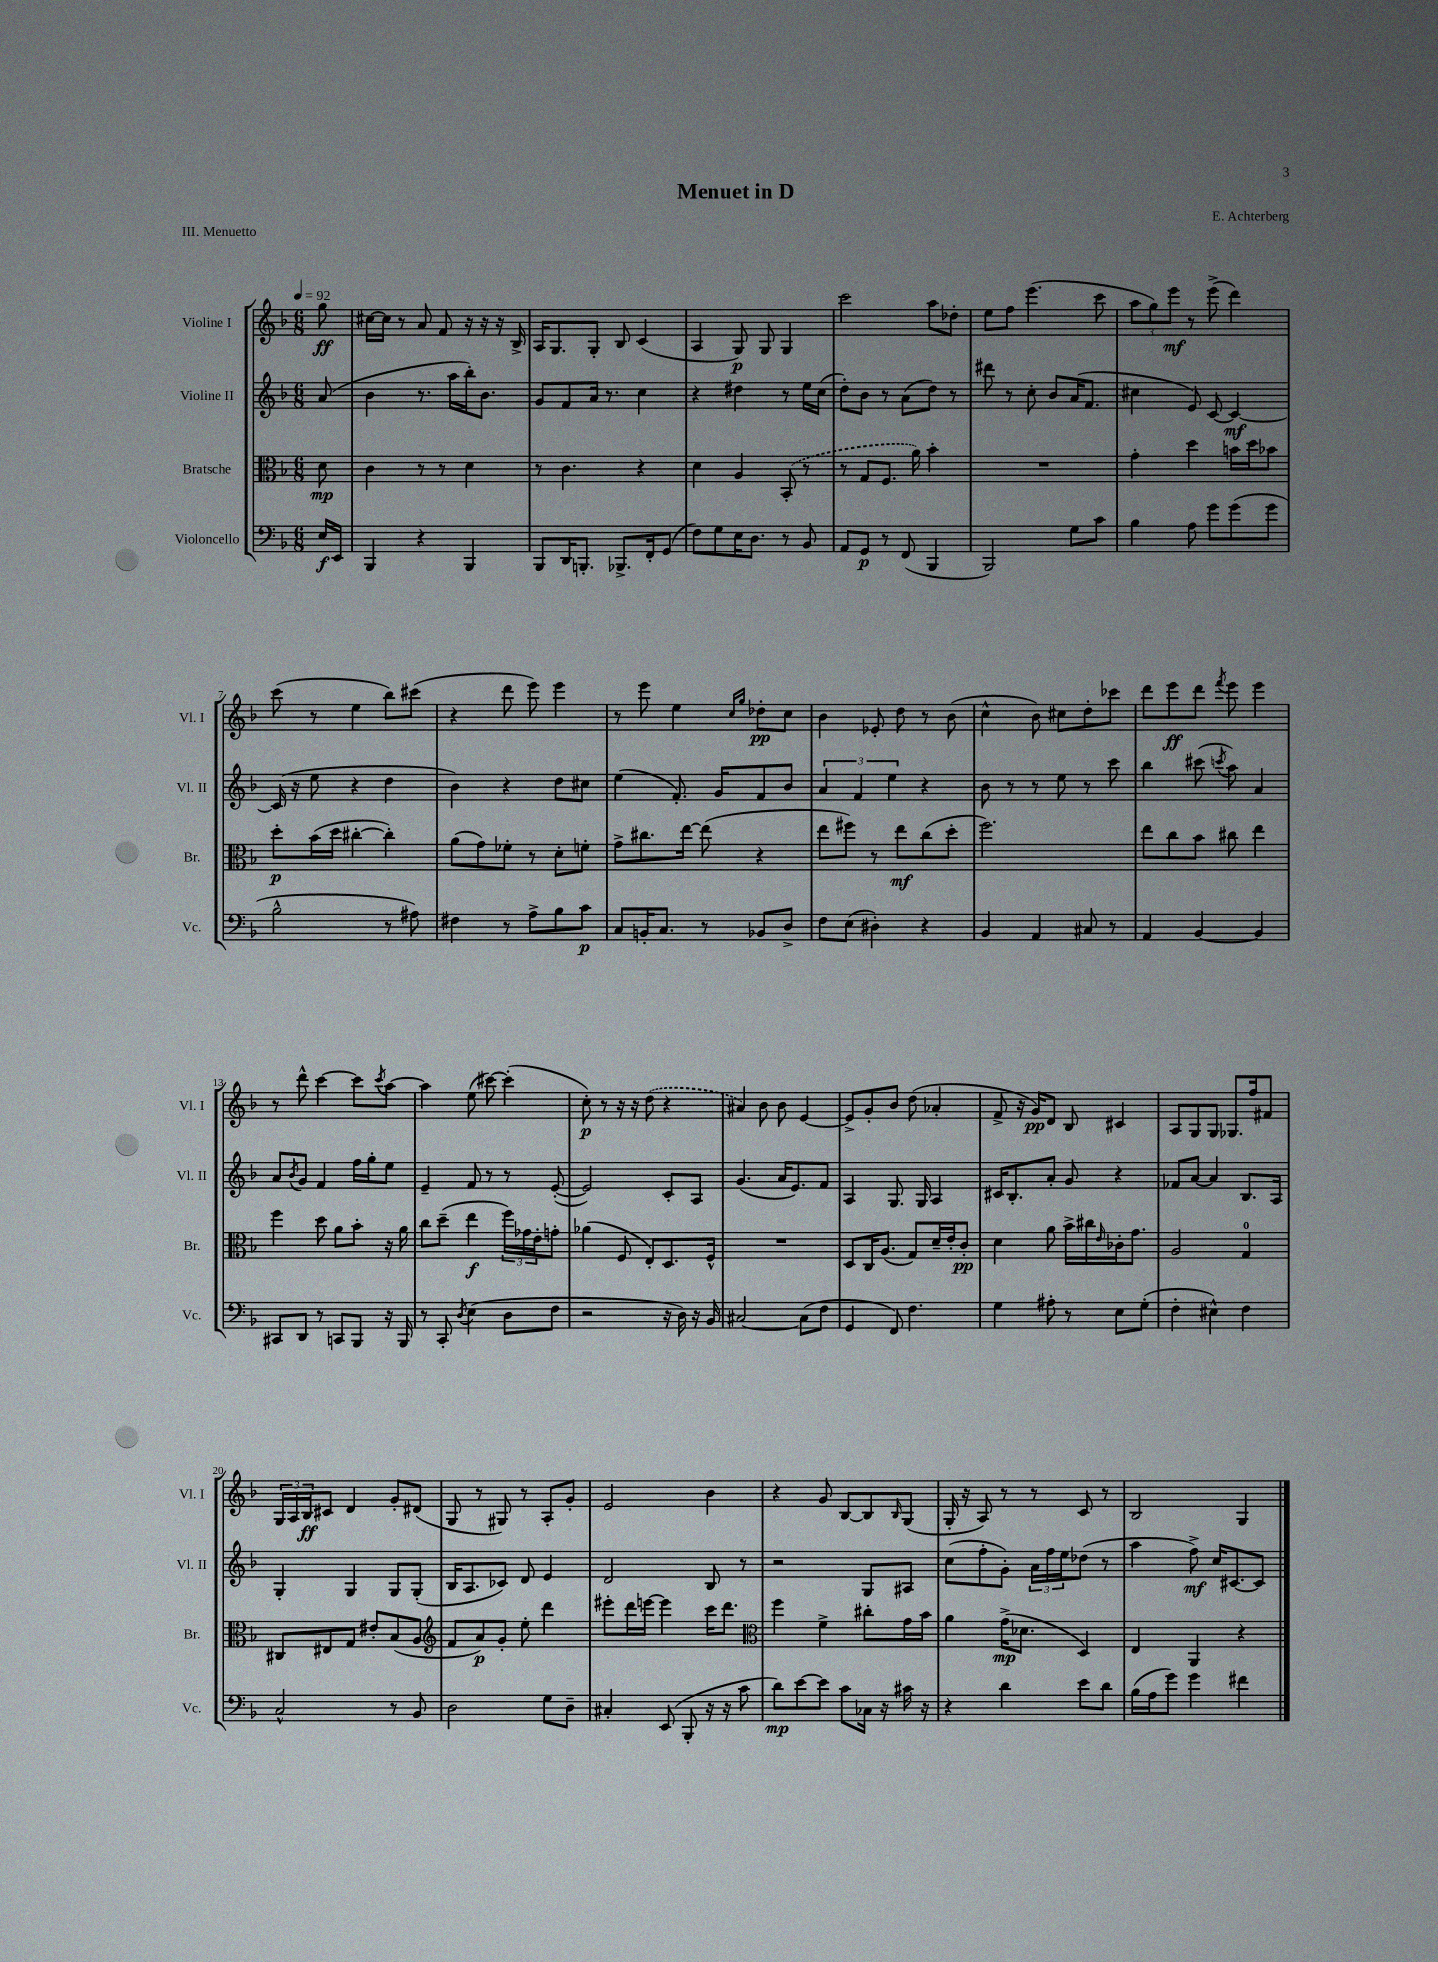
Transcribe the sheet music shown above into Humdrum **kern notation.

**kern	**dynam	**kern	**dynam	**kern	**dynam	**kern	**dynam
*part4	*part4	*part3	*part3	*part2	*part2	*part1	*part1
*staff4	*staff4	*staff3	*staff3	*staff2	*staff2	*staff1	*staff1
*I"Violoncello	*	*I"Bratsche	*	*I"Violine II	*	*I"Violine I	*
*I'Vc.	*	*I'Br.	*	*I'Vl. II	*	*I'Vl. I	*
*clefF4	*	*clefC3	*	*clefG2	*	*clefG2	*
*k[b-]	*	*k[b-]	*	*k[b-]	*	*k[b-]	*
*M6/8	*	*M6/8	*	*M6/8	*	*M6/8	*
*MM92	*	*MM92	*	*MM92	*	*MM92	*
=	=	=	=	=	=	=	=
16E/LL	f	8d\	mp	(8a/	.	8gg\	ff
16EE/JJ	.	.	.	.	.	.	.
=1	=1	=1	=1	=1	=1	=1	=1
4BBB-/	.	4c\	.	4b-\	.	[16cc#X\LL	.
.	.	.	.	.	.	16cc#\JJ]	.
.	.	.	.	.	.	8r	.
4r	.	8r	.	8.r	.	8a/	.
.	.	8r	.	.	.	8f/	.
.	.	.	.	16aa\LL	.	.	.
4BBB-/	.	4d\	.	16bb-'\J)	.	16r	.
.	.	.	.	8.b-\J	.	16r	.
.	.	.	.	.	.	16r	.
.	.	.	.	.	.	16B-^/	.
=2	=2	=2	=2	=2	=2	=2	=2
8BBB-/L	.	8r	.	8g/L	.	16A/KL	.
.	.	.	.	.	.	8.G/	.
16DD/K	.	4.c\	.	8f/	.	.	.
8.BBBn'/J	.	.	.	.	.	.	.
.	.	.	.	16a/Jk	.	8G'/J	.
.	.	.	.	8.r	.	.	.
8.BBB-X^/L	.	.	.	.	.	8B-/	.
.	.	4r	.	4cc\	.	(4c/	.
16FF'/k	.	.	.	.	.	.	.
(8GG/J	.	.	.	.	.	.	.
=3	=3	=3	=3	=3	=3	=3	=3
8F\L)	.	4d\	.	4r	.	4A/	.
8G\	.	.	.	.	.	.	.
16E\K	.	4A/	.	4dd#X\	.	8G/)	p
8.D\J	.	.	.	.	.	.	.
.	.	.	.	.	.	8G/	.
8r	.	(8BB-'/	.	8r	.	4G/	.
8BB-/	.	8r	.	16ee\LL	.	.	.
.	.	.	.	(16cc\JJ	.	.	.
=4	=4	=4	=4	=4	=4	=4	=4
8AA/L	.	8r	.	8dd'\L)	.	2ccc\	.
8GG/J	p	8G/L	.	8b-\J	.	.	.
8r	.	8.F/J	.	8r	.	.	.
(8FF/	.	.	.	(8a\L	.	.	.
.	.	16a\)	.	.	.	.	.
4BBB-/	.	4b-'\	.	8dd\J)	.	8aa\L	.
.	.	.	.	8r	.	8dd-X'\J	.
=5	=5	=5	=5	=5	=5	=5	=5
2BBB-/)	.	2.r	.	8ddd#X\	.	8ee\L	.
.	.	.	.	8r	.	8ff\J	.
.	.	.	.	8cc'\	.	(4.eee\	.
.	.	.	.	8b-/L	.	.	.
8G\L	.	.	.	(16a/K	.	.	.
.	.	.	.	8.f/J	.	.	.
8c\J	.	.	.	.	.	8ccc\	.
=6	=6	=6	=6	=6	=6	=6	=6
4B-\	.	4g'\	.	4cc#X\	.	12aa\L	.
.	.	.	.	.	.	12gg\)	.
.	.	.	.	.	.	12eee\J	mf
8A\	.	4dd\	.	8e/)	.	8r	.
8g\L	.	.	.	[8c/	.	(8eee^\	.
(8g\	.	16bn\LL	.	4c/_	mf	4ddd\)	.
.	.	16dd\J	.	.	.	.	.
8g\J	.	8b-X\J	.	.	.	.	.
!!LO:LB:g=z
=7	=7	=7	=7	=7	=7	=7	=7
2B-^^\	.	8dd'\L	p	(16c/]	.	(8ccc\	.
.	.	.	.	16r	.	.	.
.	.	(16b-\L	.	8ee\	.	8r	.
.	.	16dd\JJ	.	.	.	.	.
.	.	[4cc#X'\	.	4r	.	4ee\	.
8r	.	4cc#'\])	.	4dd\	.	8bb-\L)	.
8A#X\)	.	.	.	.	.	(8ccc#X\J	.
=8	=8	=8	=8	=8	=8	=8	=8
4F#X\	.	(8a\L	.	4b-\)	.	4r	.
.	.	8g\)	.	.	.	.	.
8r	.	8f-X'\J	.	4r	.	8ddd\	.
8A^\L	.	8r	.	.	.	8eee\)	.
8B-\	.	8d'\L	.	8dd\L	.	4eee\	.
8c\J	p	8fn'\J	.	8cc#X\J	.	.	.
=9	=9	=9	=9	=9	=9	=9	=9
8C/L	.	8g^\L	.	(4ee\	.	8r	.
16BBn'/K	.	8.cc#X\	.	.	.	8eee\	.
8.C/J	.	.	.	.	.	.	.
.	.	.	.	8.f'/)	.	4ee\	.
.	.	[16ee\Jk	.	.	.	.	.
8r	.	(8ee\]	.	.	.	.	.
.	.	.	.	16g/KL	.	.	.
.	.	.	.	.	.	16qqcc/LL	.
.	.	.	.	.	.	16qqgg/JJ	.
8BB-X/L	.	4r	.	8f/	.	8dd-X'\L	pp
8D^/J	.	.	.	8b-/J	.	8cc\J	.
=10	=10	=10	=10	=10	=10	=10	=10
8F\L	.	8ee\L	.	6a/	.	4b-\	.
(8E\J	.	8ff#X\J)	.	.	.	.	.
.	.	.	.	6f/	.	.	.
4D#X'\)	.	8r	.	.	.	8e-X'/	.
.	.	.	.	6ee\	.	.	.
.	.	8ee\L	mf	.	.	8dd\	.
4r	.	(8cc\	.	4r	.	8r	.
.	.	8dd'\J	.	.	.	(8b-\	.
=11	=11	=11	=11	=11	=11	=11	=11
4BB-/	.	2.ff\)	.	8b-\	.	4cc^^\	.
.	.	.	.	8r	.	.	.
4AA/	.	.	.	8r	.	8b-\)	.
.	.	.	.	8ee\	.	8cc#X\L	.
8C#X/	.	.	.	8r	.	8dd'\	.
8r	.	.	.	8ccc\	.	8ccc-X\J	.
=12	=12	=12	=12	=12	=12	=12	=12
4AA/	.	8ee\L	.	4bb-\	.	8ddd\L	.
.	.	8cc\	.	.	.	8eee\	ff
[4BB-/	.	8b-\J	.	(8ccc#X\	.	8ddd\J	.
.	.	.	.	8qcccn/	.	8qfff/	.
.	.	8cc#X\	.	8aa\)	.	8eee\	.
4BB-/]	.	4ee\	.	4a/	.	4eee\	.
!!LO:LB:g=z
=13	=13	=13	=13	=13	=13	=13	=13
8CC#X/L	.	4ff\	.	8a/L	.	8r	.
.	.	.	.	8qb-/	.	.	.
8DD/J	.	.	.	8g/J	.	8ddd^^\	.
8r	.	8dd\	.	4f/	.	[4ccc\	.
8CCn/L	.	8a\L	.	.	.	.	.
8BBB-/J	.	8b-'\J	.	16ff\LL	.	8ccc\L]	.
.	.	.	.	16gg'\J	.	.	.
.	.	.	.	.	.	8qccc/	.
16r	.	16r	.	8ee\J	.	[8aa\J	.
16BBB-/	.	16a\	.	.	.	.	.
=14	=14	=14	=14	=14	=14	=14	=14
8r	.	8cc\L	.	4e~/	.	4aa\]	.
8CC'/	.	(8dd~\J	.	.	.	.	.
8qD/	.	.	.	.	.	.	.
(4E\	.	4ee\	f	8f/	.	(8ee\	.
.	.	.	.	8r	.	[8ccc#X\)	.
8D\L	.	24ff\LL)	.	8r	.	(4ccc#'\]	.
.	.	24g-X\	.	.	.	.	.
.	.	24e'\J	.	.	.	.	.
8F\J	.	8gn'\J	.	([8e'/	.	.	.
=15	=15	=15	=15	=15	=15	=15	=15
2r	.	(4a-X\	.	2e/])	.	8cc'\)	p
.	.	.	.	.	.	8r	.
.	.	8F/	.	.	.	16r	.
.	.	.	.	.	.	16r	.
.	.	8E'/L)	.	.	.	(8dd\	.
16r	.	8.D/	.	8c'/L	.	4r	.
16D\)	.	.	.	.	.	.	.
16r	.	.	.	8A/J	.	.	.
16BB-/	.	16F^^/Jk	.	.	.	.	.
=16	=16	=16	=16	=16	=16	=16	=16
[2C#X/	.	2.r	.	(4.g/	.	4a#X/)	.
.	.	.	.	.	.	8b-\	.
.	.	.	.	16a/KL	.	8b-\	.
.	.	.	.	8.e/)	.	.	.
(8C#\L]	.	.	.	.	.	[4e/	.
8F\J	.	.	.	8f/J	.	.	.
=17	=17	=17	=17	=17	=17	=17	=17
4GG/	.	8D/L	.	4A/	.	8e^/L]	.
.	.	16C/K	.	.	.	8g'/	.
.	.	(8.A/J	.	.	.	.	.
8FF/)	.	.	.	8.G/	.	8b-/J	.
4.F\	.	8G/L)	.	.	.	(8dd\	.
.	.	.	.	16G/	.	.	.
.	.	16d~/L	.	4A/	.	4a-X'/	.
.	.	16e'/J	.	.	.	.	.
.	.	8c'/J	pp	.	.	.	.
=18	=18	=18	=18	=18	=18	=18	=18
4G\	.	4d\	.	16c#X/KL	.	8f^/	.
.	.	.	.	8.B-'/	.	.	.
.	.	.	.	.	.	16r	.
.	.	.	.	.	.	16g/KL)	pp
8A#X'\	.	8a\	.	8a'/J	.	8d/J	.
8r	.	16b-^\LL	.	8g/	.	8B-/	.
.	.	16cc#X\	.	.	.	.	.
.	.	16qqe/	.	.	.	.	.
8E\L	.	16c-X'\J	.	4r	.	4c#X/	.
.	.	8.g\J	.	.	.	.	.
(8G'\J	.	.	.	.	.	.	.
=19	=19	=19	=19	=19	=19	=19	=19
4F'\	.	2A/	.	8f-X/L	.	8A/L	.
.	.	.	.	[8a/J	.	8G/	.
4E#X^^\)	.	.	.	4a/]	.	8G/J	.
.	.	.	.	.	.	8.G-X/L	.
4F\	.	4G/	.	8.B-/L	.	.	.
.	.	.	.	.	.	16ff/k	.
.	.	.	.	.	.	8f#X/J	.
.	.	.	.	16A/Jk	.	.	.
!!LO:LB:g=z
=20	=20	=20	=20	=20	=20	=20	=20
2C^^/	.	8C#X/L	.	4G'/	.	24G/LL	.
.	.	.	.	.	.	24A/	.
.	.	.	.	.	.	24B-/J	ff
.	.	8E#X/	.	.	.	8c#X/J	.
.	.	8G/J	.	4G/	.	4d/	.
.	.	8e#X'/L	.	.	.	.	.
8r	.	(8B-/	.	8G/L	.	8g'/L	.
8BB-/	.	8A/J	.	(8G'/J	.	(8d#X/J	.
=21	=21	=21	=21	=21	=21	=21	=21
*	*	*clefG2	*	*	*	*	*
2D\	.	8f/L	.	16B-/KL	.	8G/	.
.	.	.	.	8.A/	.	.	.
.	.	8a/)	p	.	.	8r	.
.	.	8g'/J	.	8c-X/J)	.	8G#X/)	.
.	.	8ee'\	.	8d/	.	8r	.
8G\L	.	4ddd\	.	4e/	.	8A'/L	.
8D~\J	.	.	.	.	.	8g'/J	.
=22	=22	=22	=22	=22	=22	=22	=22
4C#X'/	.	8eee#X'\L	.	2d/	.	2e/	.
.	.	16ddd\L	.	.	.	.	.
.	.	[16eeen\JJ	.	.	.	.	.
(8EE/	.	4eee\]	.	.	.	.	.
8BBB-'/	.	.	.	.	.	.	.
16r	.	16ccc\KL	.	8B-/	.	4b-\	.
16r	.	8.ddd\J	.	.	.	.	.
8c\	.	.	.	8r	.	.	.
=23	=23	=23	=23	=23	=23	=23	=23
*	*	*clefC3	*	*	*	*	*
8d\L)	mp	4ff\	.	2r	.	4r	.
[8e\	.	.	.	.	.	.	.
8e\J]	.	4f^\	.	.	.	8g/	.
8c\L	.	.	.	.	.	[8B-/L	.
16C-X\Jk	.	8cc#X'\L	.	8G/L	.	8B-/]	.
16r	.	.	.	.	.	.	.
.	.	.	.	.	.	16qqB-/	.
16c#X\	.	16g\L	.	8A#X/J	.	(8G/J	.
16r	.	16b-\JJ	.	.	.	.	.
=24	=24	=24	=24	=24	=24	=24	=24
4r	.	4a\	.	(8cc\L	.	16G'/	.
.	.	.	.	.	.	16r	.
.	.	.	.	8ff'\	.	8A/)	.
4d\	.	(16g^\KL	mp	8g'\J)	.	8r	.
.	.	8.d-X\J	.	.	.	.	.
.	.	.	.	24a\LL	.	8r	.
.	.	.	.	24ff\	.	.	.
.	.	.	.	24ee\J	.	.	.
8e\L	.	4D/)	.	(8dd-X\J	.	8c/	.
8d\J	.	.	.	8r	.	8r	.
=25	=25	=25	=25	=25	=25	=25	=25
(16B-\LL	.	4E/	.	4aa\	.	2B-/	.
16A\J	.	.	.	.	.	.	.
8g\J)	.	.	.	.	.	.	.
4g\	.	4AA/	.	8ff^\)	mf	.	.
.	.	.	.	16cc/KL	.	.	.
.	.	.	.	[8.c#X/	.	.	.
4f#X\	.	4r	.	.	.	4G/	.
.	.	.	.	8c#/J]	.	.	.
==	==	==	==	==	==	==	==
*-	*-	*-	*-	*-	*-	*-	*-
